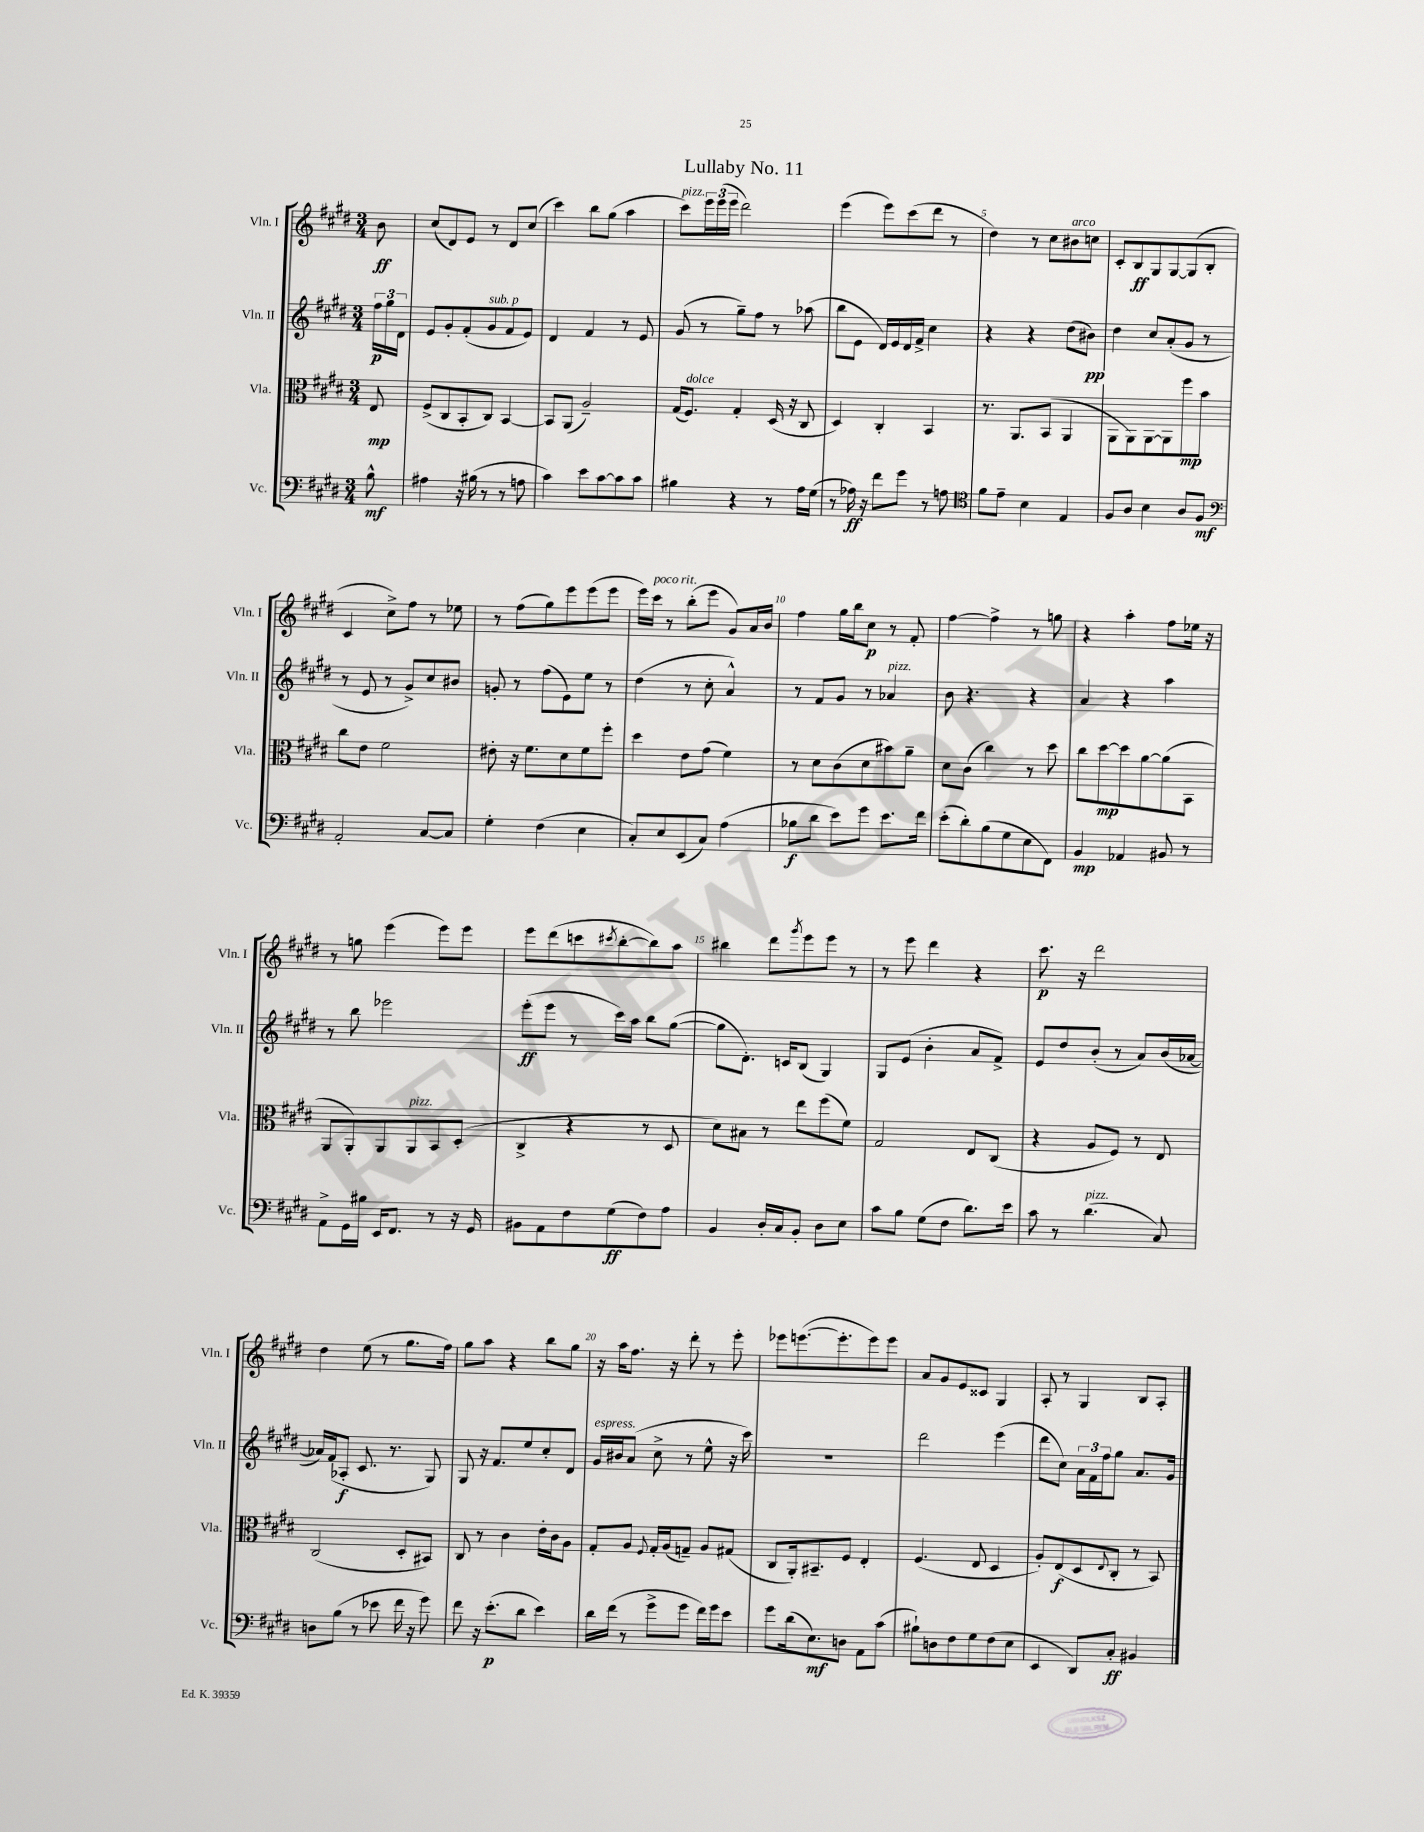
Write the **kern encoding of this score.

**kern	**kern	**kern	**kern
*staff4	*staff3	*staff2	*staff1
*clefF4	*clefC3	*clefG2	*clefG2
*k[f#c#g#d#]	*k[f#c#g#d#]	*k[f#c#g#d#]	*k[f#c#g#d#]
*M3/4	*M3/4	*M3/4	*M3/4
8B^^	8E	24ff#	8b
.	.	24gg#	.
.	.	24d#	.
=	=	=	=
4A#	(8F#^	8e	(8cc#
.	8C#	8g#'	8d#)
16r	8BB'	(8f#'	8e
(16B#	.	.	.
8r	8C#)	8g#	8r
8r	[4BB	8f#	8d#
8A	.	8e)	(8cc#
=	=	=	=
4c#)	8BB]	4d#	4ccc#)
.	(8AA	.	.
8e	2A~)	4f#	8bb
[8c#	.	.	(8gg#
8c#]	.	8r	4aa
8c#	.	8e	.
=	=	=	=
4B#	(16G#	(8g#	8ccc#)
.	8.F#)	.	.
.	.	8r	24eee
.	.	.	(24eee
.	.	.	24eee
4r	4G#'	8gg#~)	2ddd#)
.	.	8ff#	.
8r	(16D#	8r	.
.	16r	.	.
16A	8C#	(8aa-	.
(16G#	.	.	.
=	=	=	=
8r	4D#)	8bb	(4eee
16A-)	.	8e	.
16r	.	.	.
8f#	4C#'	16d#)	8eee)
.	.	16e	.
8g#	.	16d#	(8ccc#
.	.	16f#^	.
8r	4BB	4cc#	8ddd#
8A	.	.	8r
=	=	=	=
*clefC4	*	*	*
8f#	8.r	4r	4dd#)
8e~	.	.	.
.	8.AA	.	.
4B	.	4r	8r
.	(8BB	.	8cc#
4E	4AA	(8dd#	8b#
.	.	8b#)	8cc
=	=	=	=
8F#	8AA	4dd#	8c#'
8A	8AA)	.	8B
4B	[8AA	8cc#	8G#
.	8AA]	(8a'	[8G#
8A	8ff#	8g#	(8G#]
8F#	8b	8r	8B'
=	=	=	=
*clefF4	*	*	*
2AA'	8cc#	8r	4c#
.	8e	8e	.
.	2f#	8r	8cc#^)
.	.	8g#^)	8ff#
[8C#	.	8cc#	8r
8C#]	.	8b#	8ee-
=	=	=	=
4G#'	8e#'	8g'	8r
.	16r	8r	(8ff#
.	8.f#	.	.
(4F#	.	(8ff#	8gg#)
.	8d#	8e)	8eee
4E	8f#	8ee	(8eee
.	8ff#'	8r	8eee
=	=	=	=
8C#')	4dd#	(4dd#	16eee)
.	.	.	16ccc#
8E	.	.	8r
(8EE	8e	8r	(8bb'
8C#)	(8g#	8cc#'	8eee
(4A	4f#)	4a^^)	8g#)
.	.	.	16a
.	.	.	16b
=	=	=	=
8B-	8r	8r	4ff#
8d#	8d#	8f#	.
8e)	(8c#	8g#	16gg#
.	.	.	16bb
8g#	8d#	8r	8cc#
8.e	8b#)	4a-	8r
.	8a~	.	8f#'
16f#	.	.	.
=	=	=	=
(8e'	8d#	8b	[4ff#
8d#')	(8c#	4.r	.
(8B	4cc#)	.	4ff#^]
8G#	.	.	.
8E	8r	4r	8r
8FF#)	8dd#	.	8gg
=	=	=	=
4BB	8cc#	4a	4r
.	[8dd#	.	.
4AA-	8dd#]	4r	4aa'
.	[8a	.	.
8BB#	(8a]	4aa	8ff#
8r	8BB	.	16ee-
.	.	.	16r
=	=	=	=
8AA^	8AA	8r	8r
16GG#	8AA')	8bb	8gg
16B#	.	.	.
16EE	8AA	2eee-	(4eee
8.FF#	.	.	.
.	8AA	.	.
8r	8BB	.	8eee)
16r	(8D#'	.	8eee
16GG#	.	.	.
=	=	=	=
8BB#	4C#^	(8eee'	8eee
8AA	.	8eee	(8ddd#
8F#	4r	8r	8ccc
.	.	.	8qccc#
(8G#	.	16ccc#)	[8bb'
.	.	16aa	.
8F#)	8r	8bb	8bb])
8A	8D#	([8gg#	8aa
=	=	=	=
4BB	8d#)	8gg#]	4bb#
.	8B#	8.d#')	.
16D#'	8r	.	8ddd#
16C#	.	16c	.
.	.	.	8qggg#
8BB'	8ee	(8B	8eee
8D#	(8ff#	4G#)	8eee
8E	8f#)	.	8r
=	=	=	=
8c#	2G#	8G#	8r
8B	.	(8e	8eee
(8G#	.	4b'	4ddd#
8F#	.	.	.
8.d#)	8E	8a	4r
.	(8C#	8f#^)	.
16e	.	.	.
=	=	=	=
8c#	4r	8e	8.ccc#
8r	.	8dd#	.
.	.	.	16r
(4.d#	8A	(8b'	2ddd#
.	8F#)	8r	.
.	8r	8a)	.
8C#)	8E	(16b	.
.	.	[16a-	.
=	=	=	=
8D	(2C#	16a-])	4dd#
.	.	(16f#	.
(8B	.	8A-'	.
8r	.	8.c#	(8ee
8e-	.	.	8r
.	.	8.r	.
16f#	8D#'	.	8.gg#
16r	.	.	.
8g#)	8BB#)	8G#)	.
.	.	.	16ff#)
=	=	=	=
8f#	8C#	8G#	8gg#
16r	8r	16r	8aa
(8.e'	.	8.f#	.
.	4c#	.	4r
8d#	.	8ee	.
4e)	16e'	8cc#'	8bb
.	16c#	.	.
.	8A	8d#	8gg#
=	=	=	=
16d#	8G#'	16g#	16r
(16f#	.	16b#	16aa
8r	8A	(8a	8.ff#
.	8qqF#	.	.
8g#^	16G#'	8cc#^	.
.	(16A	.	16r
8g#	8G~)	8r	8ddd#'
16f#)	8A	8ee^^	8r
16g#	.	.	.
8e	(8G#	16r	8eee'
.	.	16ccc#)	.
=	=	=	=
8g#	8C#	2.r	8eee-
(16d#	16AA')	.	([8.eee
8.E)	8.BB#~	.	.
.	.	.	8.eee']
8D	8F#	.	.
8AA	4E'	.	8eee)
(8c#	.	.	8eee
=	=	=	=
8B#`)	(4.F#	2ddd#	8a
8D	.	.	8g#
8F#	.	.	8e
8G#	8E	.	8c##
(8F#	4D#	(4eee	4G#
8E	.	.	.
=	=	=	=
4EE	8A')	8ddd#	8A'
.	(8E	8cc#)	8r
8DD#)	8D#	24a	4G#
.	.	24f#	.
.	.	24ff#	.
.	8qqE	.	.
8C#'	8C#'	8gg#	.
4BB#	8r	8.a	8B
.	8BB)	.	8A'
.	.	16g#	.
==	==	==	==
*-	*-	*-	*-
